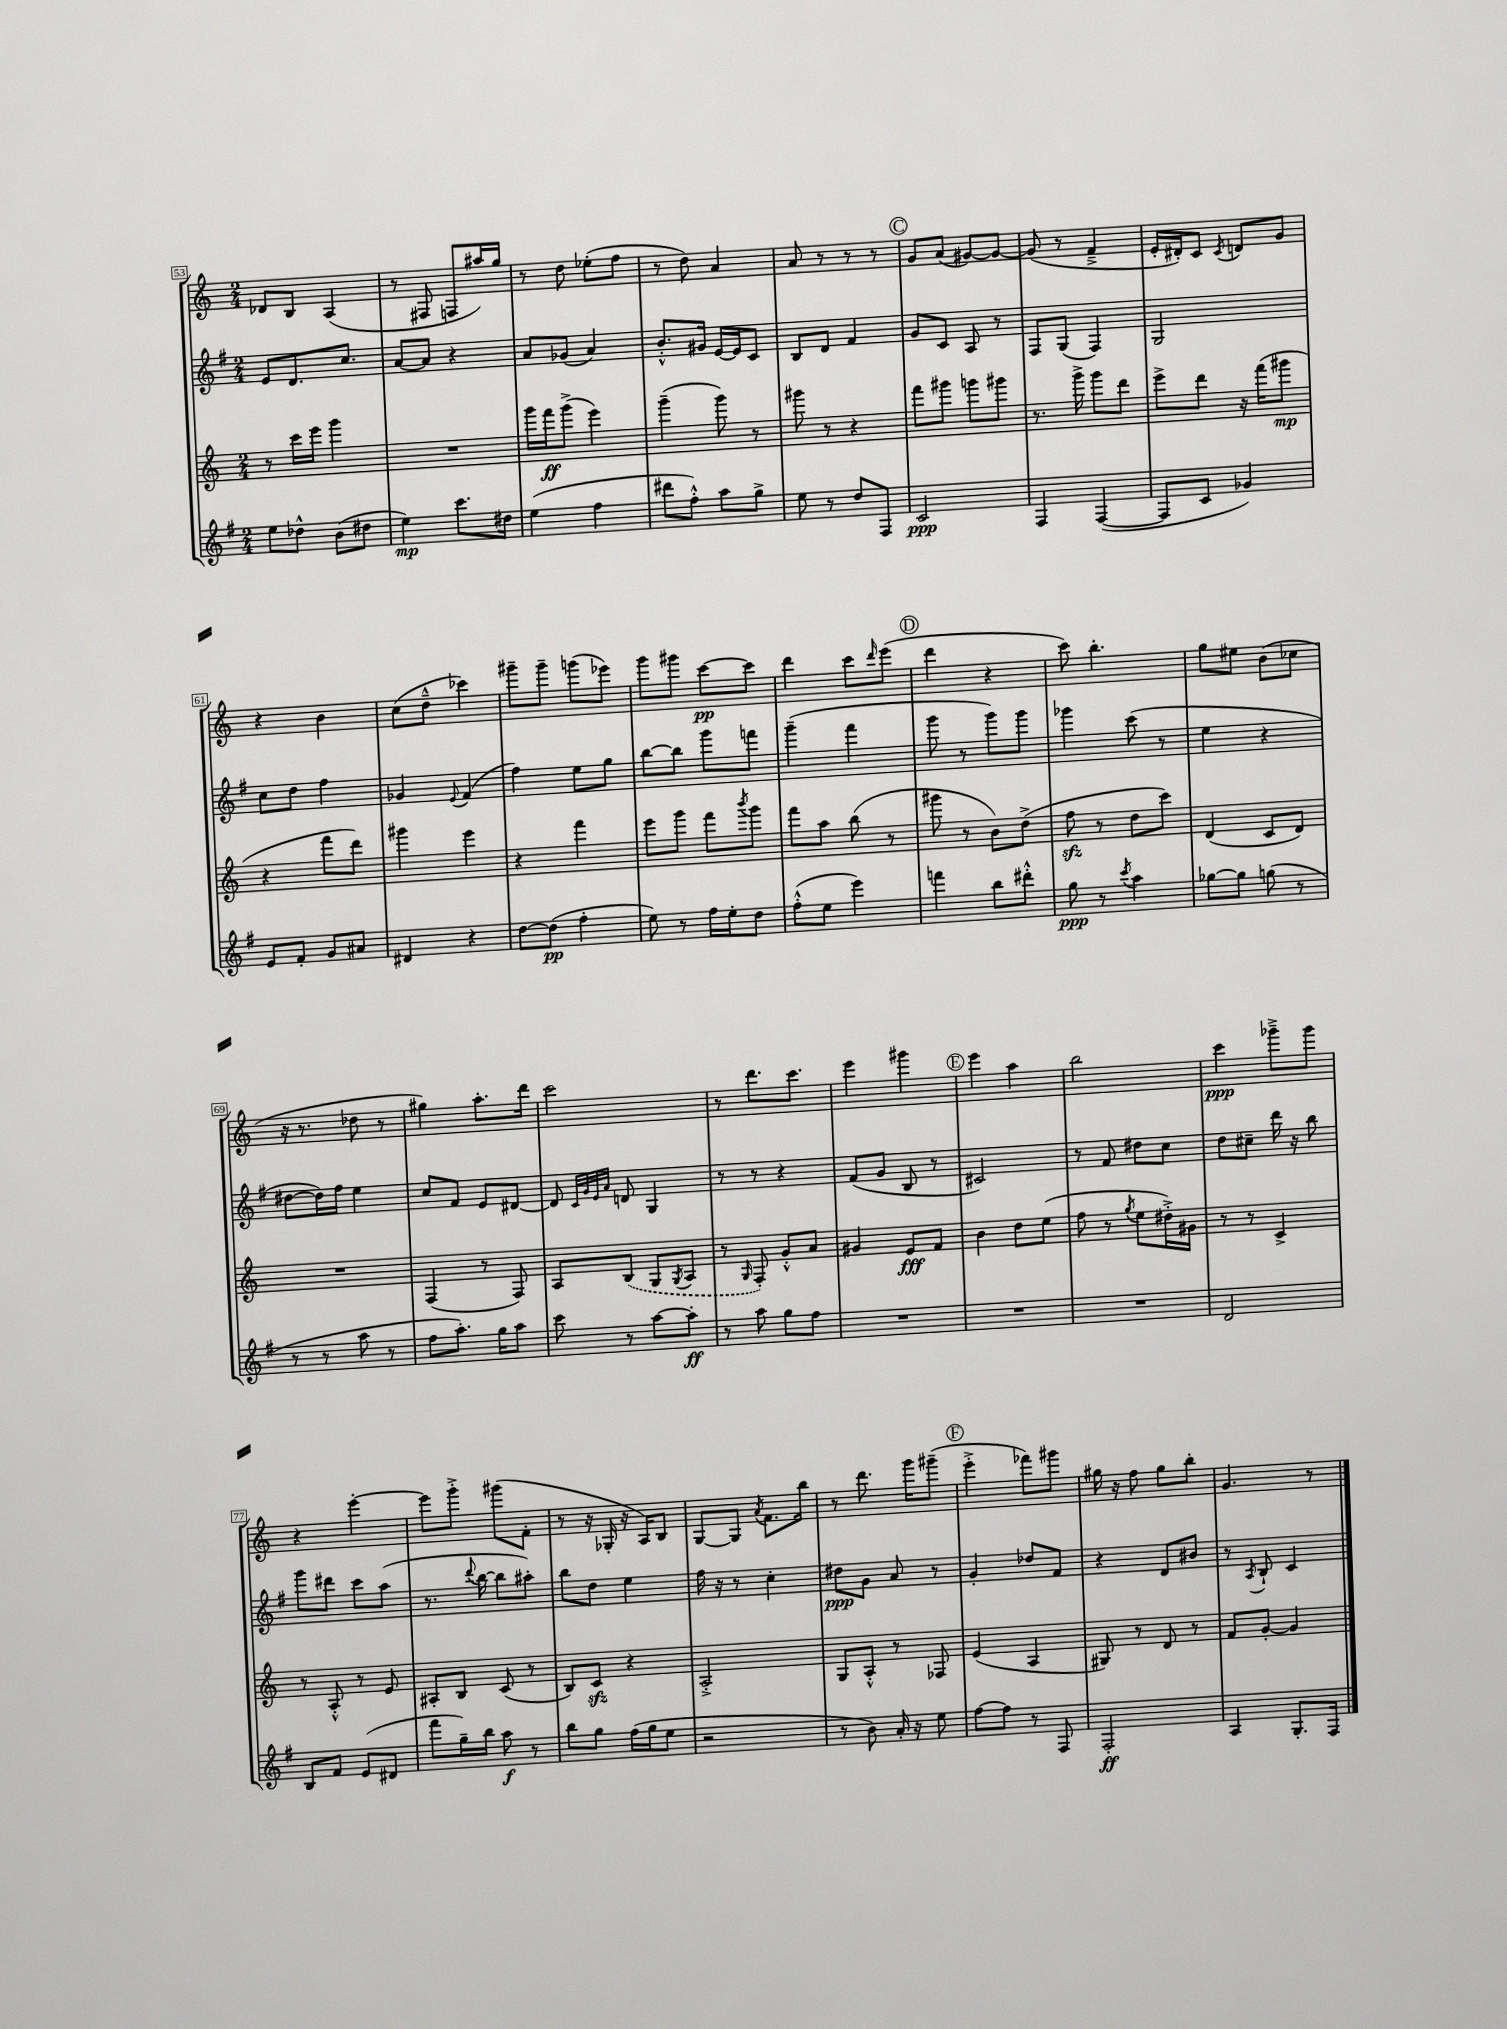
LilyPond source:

<<
\new StaffGroup <<
\new Staff = "s0" {
    \clef treble \key c \major \numericTimeSignature \time 2/4
    des'8 b8 a4( |
    r8 fis8 f8 ais''16) g''16 |
    r8 d''8 ees''8-.( f''8 |
    r8 d''8) a'4 |
    a'8 r8 r8 r8 |
    \mark \markup { \circle "C" } g'8 a'8( gis'8~) gis'8~ |
    gis'8( r8 f'4---> |
    e'16-. dis'16-.) c'8 \acciaccatura { c'8 } d'8 g'8 |
    r4 b'4 |
    c''8( d''8---^ ces'''4) |
    gis'''8-- gis'''8-- g'''8( ees'''8) |
    g'''8 gis'''8 c'''8~\pp c'''8 |
    d'''4 c'''8 \grace { d'''16 } e'''8( |
    \mark \markup { \circle "D" } d'''4 r4 |
    c'''8) b''4.-. |
    g''8 eis''8 b'8( ces''8 |
    r16 r8. des''8 r8 |
    gis''4) a''8.-. d'''16 |
    c'''2 |
    r8 d'''8. c'''8. |
    e'''4 gis'''4 |
    \mark \markup { \circle "E" } e'''4 a''4 |
    b''2 |
    c'''4\ppp ges'''8---> ges'''8 |
    r4 e'''4~-. |
    e'''8 g'''8-.-> gis'''8( f'8-. |
    r8 r16 ges16-. r16 a16) b8 |
    g8~ g8 \acciaccatura { a'8 } f'8. b''16 |
    r8 d'''8. g'''16 gis'''8--( |
    \mark \markup { \circle "F" } e'''4-.-> fes'''8) gis'''8 |
    gis''16 r16 f''8 gis''8 b''8-. |
    g'4. r8 \bar "|." |
}
\new Staff = "s1" {
    \clef treble \key g \major \numericTimeSignature \time 2/4
    e'8 d'8. c''8. |
    a'8~ a'8 r4 |
    a'8 ges'8( a'4) |
    b'8.-.-^ gis'16 e'16~ e'16 c'8 |
    b8 d'8 fis'4 |
    \mark \markup { \circle "C" } g'8 c'8 a8 r8 |
    fis8 g8( fis4) |
    g2 |
    c''8 d''8 fis''4 |
    ges'4 \appoggiatura { e'8 } fis'4( |
    fis''4) e''8 g''8 |
    b''8~ b''8 g'''8 f'''8 |
    g'''4--( fis'''4 |
    \mark \markup { \circle "D" } g'''8 r8 g'''8) g'''8 |
    ges'''4 c'''8( r8 |
    e''4 r4 |
    dis''8~ dis''16) fis''16 e''4 |
    c''8 fis'8 e'8 dis'8~ |
    dis'8 \grace { c'32 g'32 e'32 a'32 } d'8 g4 |
    r8 r8 r4 |
    fis'8( g'8 b8 r8 |
    \mark \markup { \circle "E" } cis'2) |
    r8 fis'8 dis''8 c''8 |
    d''8 cis''8-- d'''16 r16 b''8 |
    g'''8 dis'''8 c'''8 a''8( |
    r8. \appoggiatura { d'''8 } b''16~ b''8 ais''8-.) |
    b''8 d''8 e''4 |
    fis''16 r16 r8 c''4-. |
    dis''8\ppp g'8 a'8 r8 |
    \mark \markup { \circle "F" } g'4-. des''8 fis'8 |
    r4 d'8 bis'8 |
    r8 \acciaccatura { a8 } b8-! c'4 \bar "|." |
}
\new Staff = "s2" {
    \clef treble \key c \major \numericTimeSignature \time 2/4
    r8 c'''16 e'''16 g'''4 |
    R2 |
    g'''16 f'''16\ff g'''8->( e'''4) |
    g'''4--( g'''8) r8 |
    gis'''8 r8 r4 |
    \mark \markup { \circle "C" } f'''8 gis'''8 g'''8 gis'''8 |
    r8. g'''16-> g'''8 d'''8 |
    e'''8-> d'''8 r16 f'''16( gis'''8\mp |
    r4 f'''8 d'''8) |
    gis'''4 e'''4 |
    r4 f'''4 |
    e'''8 g'''8 f'''8 \acciaccatura { b'''8 } g'''8 |
    f'''8 a''8 b''8( r8 |
    \mark \markup { \circle "D" } gis'''8 r8 b'8) d''8->( |
    f''8\sfz r8 d''8 c'''8) |
    d'4( c'8 d'8) |
    R2 |
    f4( r8 f8) |
    a8 \once \slurDashed b8( g8 \acciaccatura { g8 } a8 |
    r8 \grace { g16 } f8-.) g'8-.-^ a'8 |
    gis'4 e'8\fff f'8 |
    \mark \markup { \circle "E" } b'4 d''8 e''8( |
    f''8 r8 \acciaccatura { g''8 } e''8 dis''16-.->) gis'16 |
    r8 r8 c'4-> |
    r8 a8-.-^ r8 e'8 |
    ais8-. b8 c'8( r8 |
    b8) c'8\sfz r4 |
    a2-.-> |
    g8 a8-.-^ r8 fes8 |
    \mark \markup { \circle "F" } e'4( a4 |
    gis8) r8 d'8 r8 |
    f'8 g'8~-. g'4 \bar "|." |
}
\new Staff = "s3" {
    \clef treble \key g \major \numericTimeSignature \time 2/4
    e''8 des''8-^ b'8( dis''8 |
    e''4\mp) c'''8. dis''16 |
    e''4( fis''4 |
    dis'''8 fis''8-.-^) a''8 g''8-> |
    e''8 r8 d''8 fis8 |
    \mark \markup { \circle "C" } c'2\ppp |
    fis4 fis4~( |
    fis8 c'8 ges'4) |
    e'8 fis'8-. g'8 ais'8 |
    dis'4 r4 |
    d''8~ d''8\pp( fis''4-. |
    e''8) r8 fis''16 e''16-. d''8 |
    fis''8-.-^( e''8 e'''4) |
    \mark \markup { \circle "D" } f'''4 b''8 dis'''8-.-^ |
    g''8\ppp r8 \acciaccatura { c'''8 } a''4 |
    ges''8~ ges''8 g''8( r8 |
    r8 r8 a''8 r8 |
    fis''8 a''8.-.) g''16 a''8 |
    c'''8 r8 a''8~ a''8-.\ff |
    r8 a''8 g''8 fis''8 |
    R2 |
    \mark \markup { \circle "E" } R2 |
    R2 |
    d'2 |
    b8 fis'8 e'8( dis'8 |
    fis'''8 g''16--) b''16 a''8\f r8 |
    b''8 g''8 fis''16( g''16 e''8 |
    r2 |
    r8 b'8) a'16-. r16 e''8 |
    \mark \markup { \circle "F" } fis''8~ fis''8 r8 fis8 |
    fis2-.\ff |
    a4 g8.-. fis16 \bar "|." |
}
>>
>>
\layout { \context { \Score currentBarNumber = #53 \override BarNumber.stencil = #(make-stencil-boxer 0.1 0.3 ly:text-interface::print) } }
